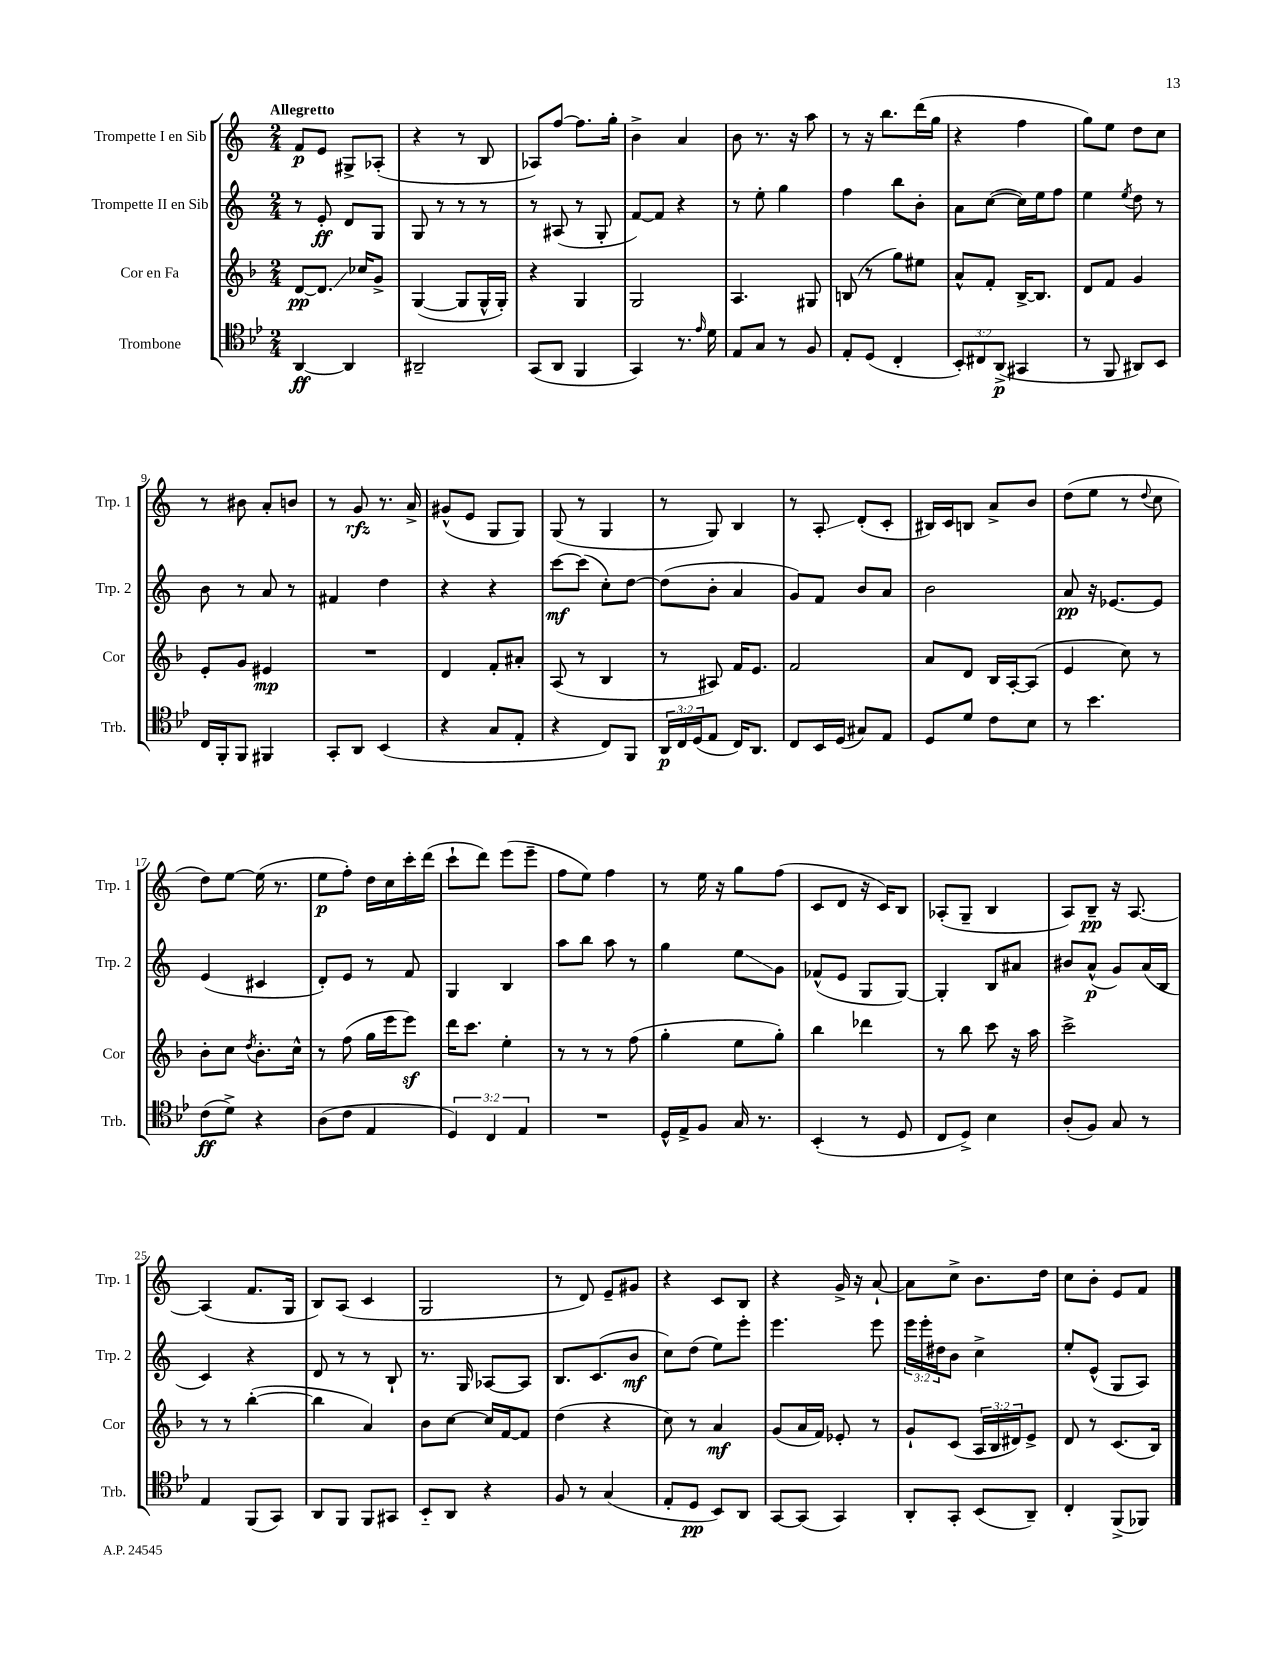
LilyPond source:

<<
\new StaffGroup <<
\new Staff = "s0" \with { instrumentName = "Trompette I en Sib" shortInstrumentName = "Trp. 1" } {
    \clef treble \key c \major \numericTimeSignature \time 2/4 \tempo "Allegretto"
    f'8\p e'8 gis8-> aes8-.( |
    r4 r8 b8 |
    aes8) f''8~ f''8. g''16-. |
    b'4-> a'4 |
    b'8 r8. r16 a''8 |
    r8 r16 b''8. d'''16( g''16 |
    r4 f''4 |
    g''8) e''8 d''8 c''8 |
    r8 bis'8 a'8-. b'8 |
    r8 g'8\rfz r8. a'16-> |
    gis'8-^( e'8 g8 g8) |
    g8( r8 g4 |
    r8 g8) b4 |
    r8 a8-.\glissando d'8-.( c'8-. |
    bis16) c'16 b8 a'8-> b'8 |
    d''8( e''8 r8 \appoggiatura { d''8 } c''8 |
    d''8) e''8~ e''16( r8. |
    e''8\p f''8-.) d''16 c''16 c'''16-. d'''16( |
    c'''8-! d'''8) e'''8( e'''8-- |
    f''8 e''8) f''4 |
    r8 e''16 r16 g''8 f''8( |
    c'8 d'8 r16 c'16) b8 |
    aes8-.( g8-- b4 |
    a8) b8--\pp r16 a8.~ |
    a4( f'8. g16 |
    b8) a8( c'4 |
    g2 |
    r8 d'8) e'8-- gis'8 |
    r4 c'8 b8 |
    r4 g'16-> r16 a'8~-! |
    a'8 c''8-> b'8. d''16 |
    c''8 b'8-. e'8 f'8 \bar "|." |
}
\new Staff = "s1" \with { instrumentName = "Trompette II en Sib" shortInstrumentName = "Trp. 2" } {
    \clef treble \key c \major \numericTimeSignature \time 2/4 \override Staff.TupletNumber.text = #tuplet-number::calc-fraction-text
    r8 e'8-.\ff d'8 g8 |
    g8 r8 r8 r8 |
    r8 ais8( r8 g8-. |
    f'8~) f'8 r4 |
    r8 e''8-. g''4 |
    f''4 b''8 b'8-. |
    a'8 c''8~( c''16) e''16 f''8 |
    e''4 \acciaccatura { e''8 } d''8 r8 |
    b'8 r8 a'8 r8 |
    fis'4 d''4 |
    r4 r4 |
    c'''8~\mf c'''8( c''8-.) d''8~ |
    d''8( b'8-. a'4 |
    g'8) f'8 b'8 a'8 |
    b'2 |
    a'8\pp r16 ees'8.~ ees'8 |
    e'4( cis'4 |
    d'8-.) e'8 r8 f'8 |
    g4 b4 |
    a''8 b''8 a''8 r8 |
    g''4 e''8\glissando g'8 |
    fes'8-^( e'8 g8 g8~) |
    g4-. b8 ais'8 |
    bis'8 a'8-^\p( g'8) a'16( b16 |
    c'4) r4 |
    d'8 r8 r8 b8-! |
    r8. g16 aes8~ aes8 |
    b8. c'8.( b'8\mf |
    c''8) d''8( e''8) e'''8-. |
    e'''4. e'''8 |
    \tuplet 3/2 { e'''16 e'''16-. dis''16 } b'8 c''4-> |
    e''8-. e'8-^( g8 a8) \bar "|." |
}
\new Staff = "s2" \with { instrumentName = "Cor en Fa" shortInstrumentName = "Cor" } {
    \clef treble \key f \major \numericTimeSignature \time 2/4 \override Staff.TupletNumber.text = #tuplet-number::calc-fraction-text
    d'8~\pp d'8.\glissando ces''16 g'8-> |
    g4~( g8 g16-^ g16-.) |
    r4 g4 |
    g2 |
    a4. gis8 |
    b8( r8 g''8) eis''8 |
    a'8-^ f'8-. bes16~-> bes8. |
    d'8 f'8 g'4 |
    e'8-. g'8 eis'4\mp |
    R2 |
    d'4 f'8-. ais'8-. |
    a8( r8 bes4 |
    r8 ais8) f'16 e'8. |
    f'2 |
    a'8 d'8 bes16 a16~-. a8( |
    e'4 c''8) r8 |
    bes'8-. c''8 \acciaccatura { d''8 } bes'8.-. c''16-^ |
    r8 f''8( g''16 e'''16 e'''8\sf) |
    d'''16 c'''8. e''4-. |
    r8 r8 r8 f''8( |
    g''4-. e''8 g''8-.) |
    bes''4 des'''4 |
    r8 bes''8 c'''8 r16 a''16 |
    c'''2-> |
    r8 r8 bes''4~-.( |
    bes''4 a'4) |
    bes'8 c''8~ c''16 f'16~ f'8 |
    d''4( r4 |
    c''8) r8 a'4\mf |
    g'8( a'16 f'16) ees'8-. r8 |
    g'8-! c'8( \tuplet 3/2 { a16 bes16 dis'16) } e'8-> |
    d'8 r8 c'8.( bes16) \bar "|." |
}
\new Staff = "s3" \with { instrumentName = "Trombone" shortInstrumentName = "Trb." } {
    \clef tenor \key bes \major \numericTimeSignature \time 2/4 \override Staff.TupletNumber.text = #tuplet-number::calc-fraction-text
    a,4~\ff a,4 |
    ais,2-- |
    g,8( a,8 f,4 |
    g,4) r8. \grace { ees'16 } d'16 |
    ees8 g8 r8 f8 |
    ees8-. d8( c4-. |
    \tuplet 3/2 { bes,8-.) cis8 a,8->\p( } gis,4 |
    r8 f,8 ais,8) bes,8 |
    c16 f,16-. f,8 fis,4 |
    g,8-. a,8 bes,4( |
    r4 g8 ees8-. |
    r4 c8) f,8 |
    \tuplet 3/2 { a,16\p c16 d16( } ees8 c16) a,8. |
    c8 bes,16 d16( gis8) ees8 |
    d8 d'8 c'8 bes8 |
    r8 bes'4. |
    c'8\ff( d'8->) r4 |
    a8( c'8 ees4 |
    \tuplet 3/2 { d4) c4 ees4 } |
    R2 |
    d16-^ ees16-> f8 g16 r8. |
    bes,4-.( r8 d8 |
    c8 d8->) bes4 |
    a8-.( f8) g8 r8 |
    ees4 f,8( g,8) |
    a,8 f,8 f,8 gis,8 |
    bes,8-_ a,8 r4 |
    f8 r8 g4( |
    ees8-. d8\pp bes,8) a,8 |
    g,8~ g,8( g,4) |
    a,8-. g,8-. bes,8( a,8--) |
    c4-. f,8->( fes,8) \bar "|." |
}
>>
>>
